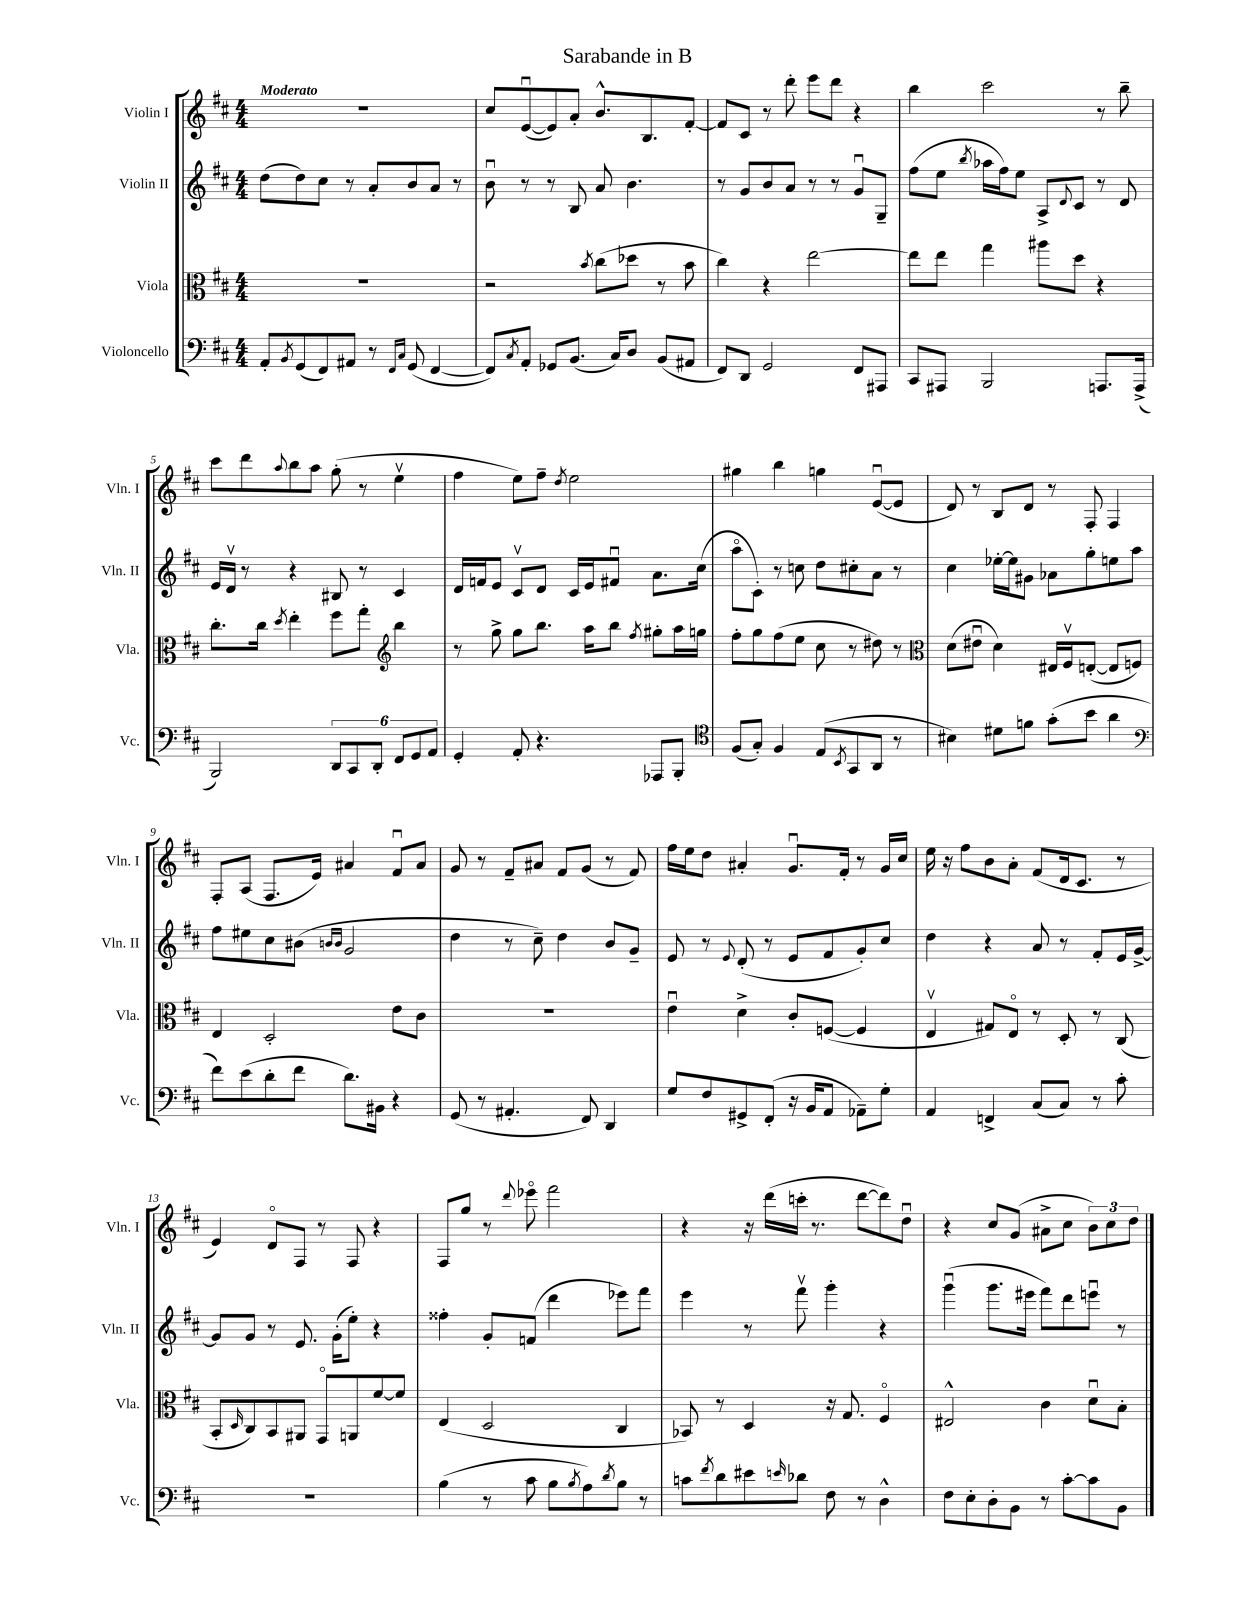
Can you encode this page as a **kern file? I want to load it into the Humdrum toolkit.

**kern	**kern	**kern	**kern
*staff4	*staff3	*staff2	*staff1
*clefF4	*clefC3	*clefG2	*clefG2
*k[f#c#]	*k[f#c#]	*k[f#c#]	*k[f#c#]
*M4/4	*M4/4	*M4/4	*M4/4
8AA'	1r	(8dd	1r
8qBB	.	.	.
(8GG	.	8dd)	.
8FF#)	.	8cc#	.
8AA#	.	8r	.
8r	.	8a'	.
16qqFF#	.	.	.
16qqC#	.	.	.
(8GG	.	8b	.
[4FF#	.	8a	.
.	.	8r	.
=	=	=	=
8FF#])	2r	8bu	8cc#
8qC#	.	.	.
8AA'	.	8r	([8eu
8GG-	.	8r	8e])
(8.BB	.	8B	8a'
.	8qb	.	.
.	(8cc#	8a	8.b^^
16C#)	.	.	.
8D	8dd-	4.b	.
.	.	.	8.B
(8BB	8r	.	.
8AA#	8b	.	[8f#'
=	=	=	=
8FF#)	4cc#)	8r	8f#]
8DD	.	8g	8c#
2GG	4r	8b	8r
.	.	8a	8ddd'
.	[2ee	8r	8eee
.	.	8r	8ddd
8FF#	.	8gu	4r
8AAA#	.	8G~	.
=	=	=	=
8CC#	8ee]	(8ff#	4bb
8AAA#	8ee	8ee	.
.	.	8qbb	.
2BBB	4gg	16aa-	2ccc#
.	.	16ff#)	.
.	.	8ee	.
.	8aa#	8A^	.
.	.	8qqd	.
.	8dd	8c#	.
8.AAA	4r	8r	8r
.	.	8d	8bb~
(16AAA^	.	.	.
=	=	=	=
2BBB)	8.cc#'	16e	8ccc#
.	.	16dv	.
.	.	8r	8ddd
.	16cc#	.	.
.	8qdd	.	8qqaa
.	4ee'	4r	8bb
.	.	.	8aa
12DD	8ff#	8B#	(8gg'
12CC#	.	.	.
.	8gg'	8r	8r
12DD'	.	.	.
*	*clefG2	*	*
12FF#	4bb	4c#	4eev
12GG	.	.	.
12AA	.	.	.
=	=	=	=
4GG'	8r	16d	4ff#
.	.	16f	.
.	8gg^	8e	.
8AA'	8gg	8c#v	8ee)
4.r	8.bb	8d	8ff#~
.	.	.	8qdd
.	.	16c#	2ee
.	16aa	16e	.
.	8bb	8f#u	.
.	8qff#	.	.
8AAA-	8gg#'	8.a	.
8BBB'	16aa	.	.
.	16gg	(16cc#	.
=	=	=	=
*clefC4	*	*	*
(8F#	8ff#'	8aao	4gg#
8G')	8gg	8c#')	.
4F#	(8ff#	8r	4bb
.	8ee	8cc	.
(8E	8cc#	8dd	4gg
8qBB	.	.	.
8GG	8r	8cc#'	.
8AA	8dd#)	8a	([8eu
8r	8r	8r	8e]
=	=	=	=
*	*clefC3	*	*
4B#)	(8d	4cc#	8d)
.	8e#u	.	8r
8d#	4d)	[16ee-'	8B
.	.	16ee-]	.
8f	.	8g#	8d
(8g'	16E#	8a-	8r
.	16F#v	.	.
8b	([8E'	8gg'	8F#'
4a	8E]	8ee	4F#
.	8F)	8aa	.
=	=	=	=
*clefF4	*	*	*
8f#)	4E	8ff#	8F#'
(8e	.	8ee#	(8A
8d'	2D'	8cc#	8.F#
8f#	.	(8b#	.
.	.	.	16e)
.	.	16qqb	.
.	.	16qqb	.
8.d)	.	2g	4a#
16BB#	.	.	.
4r	8e	.	8f#u
.	8c#	.	8a#
=	=	=	=
(8GG	1r	4dd	8g
8r	.	.	8r
4.AA#'	.	8r	8f#~
.	.	8cc#~)	8a#
.	.	4dd	8f#
8FF#)	.	.	(8g
4DD	.	8b	8r
.	.	8g~	8f#)
=	=	=	=
8G	4eu	8e	16ff#
.	.	.	16ee
8F#	.	8r	8dd
.	.	8qqe	.
8GG#^	4d^	(8d'	4a#'
(8FF#'	.	8r	.
16r	8c#'	8e	8.gu
16BB	.	.	.
8AA	([8F	8f#	.
.	.	.	16f#'
8AA-~)	4F]	8g')	8r
8G'	.	8cc#	16g
.	.	.	16cc#
=	=	=	=
4AA	4Ev	4dd	16ee
.	.	.	16r
.	.	.	8ff#
4FF^	8G#)	4r	8b
.	8Eo	.	8a'
(8C#	8r	8a	(8f#
8C#)	8D'	8r	16d
.	.	.	8.c#
8r	8r	8f#'	.
8c#'	(8C#	16e	8r
.	.	[16g^	.
=	=	=	=
1r	8BB'	8g]	4e)
.	16qqD	.	.
.	8C#)	8g	.
.	8BB	8r	8do
.	8AA#	8.e	8F#
.	8GGo	.	8r
.	.	(16g'	.
.	8AA	8ee')	8F#
.	[8f#	4r	4r
.	8f#]	.	.
=	=	=	=
(4B	(4E	4ff##'	8F#
.	.	.	8gg
8r	2D	8g'	8r
.	.	.	8qqddd
8c#	.	(8f	8eee-o
8B	.	4ddd	2fff#
8qB	.	.	.
8A)	.	.	.
8qd	.	.	.
8B	4C#	8eee-)	.
8r	.	8fff#	.
=	=	=	=
8c	8BB-)	4eee	4r
8qf#	.	.	.
8d	8r	.	.
8e#	4D	8r	16r
.	.	.	(16ddd
16qqe	.	.	.
8d-	.	8fff#v	16ccc'
.	.	.	8.r
8F#	16r	4ggg'	.
.	8.G	.	.
8r	.	.	[8ddd
4D^^	4F#o	4r	8ddd])
.	.	.	8ddu
=	=	=	=
8F#	2E#^^	(4gggu	4r
8E'	.	.	.
8D'	.	8.ggg	8cc#
8BB	.	.	(8g
.	.	16eee#	.
8r	4c#	8fff#)	8a#^
[8c#'	.	8ddd	8cc#
8c#]	8du	8eeeu	12b)
.	.	.	12cc#
8BB	8B'	8r	.
.	.	.	12dd
==	==	==	==
*-	*-	*-	*-
